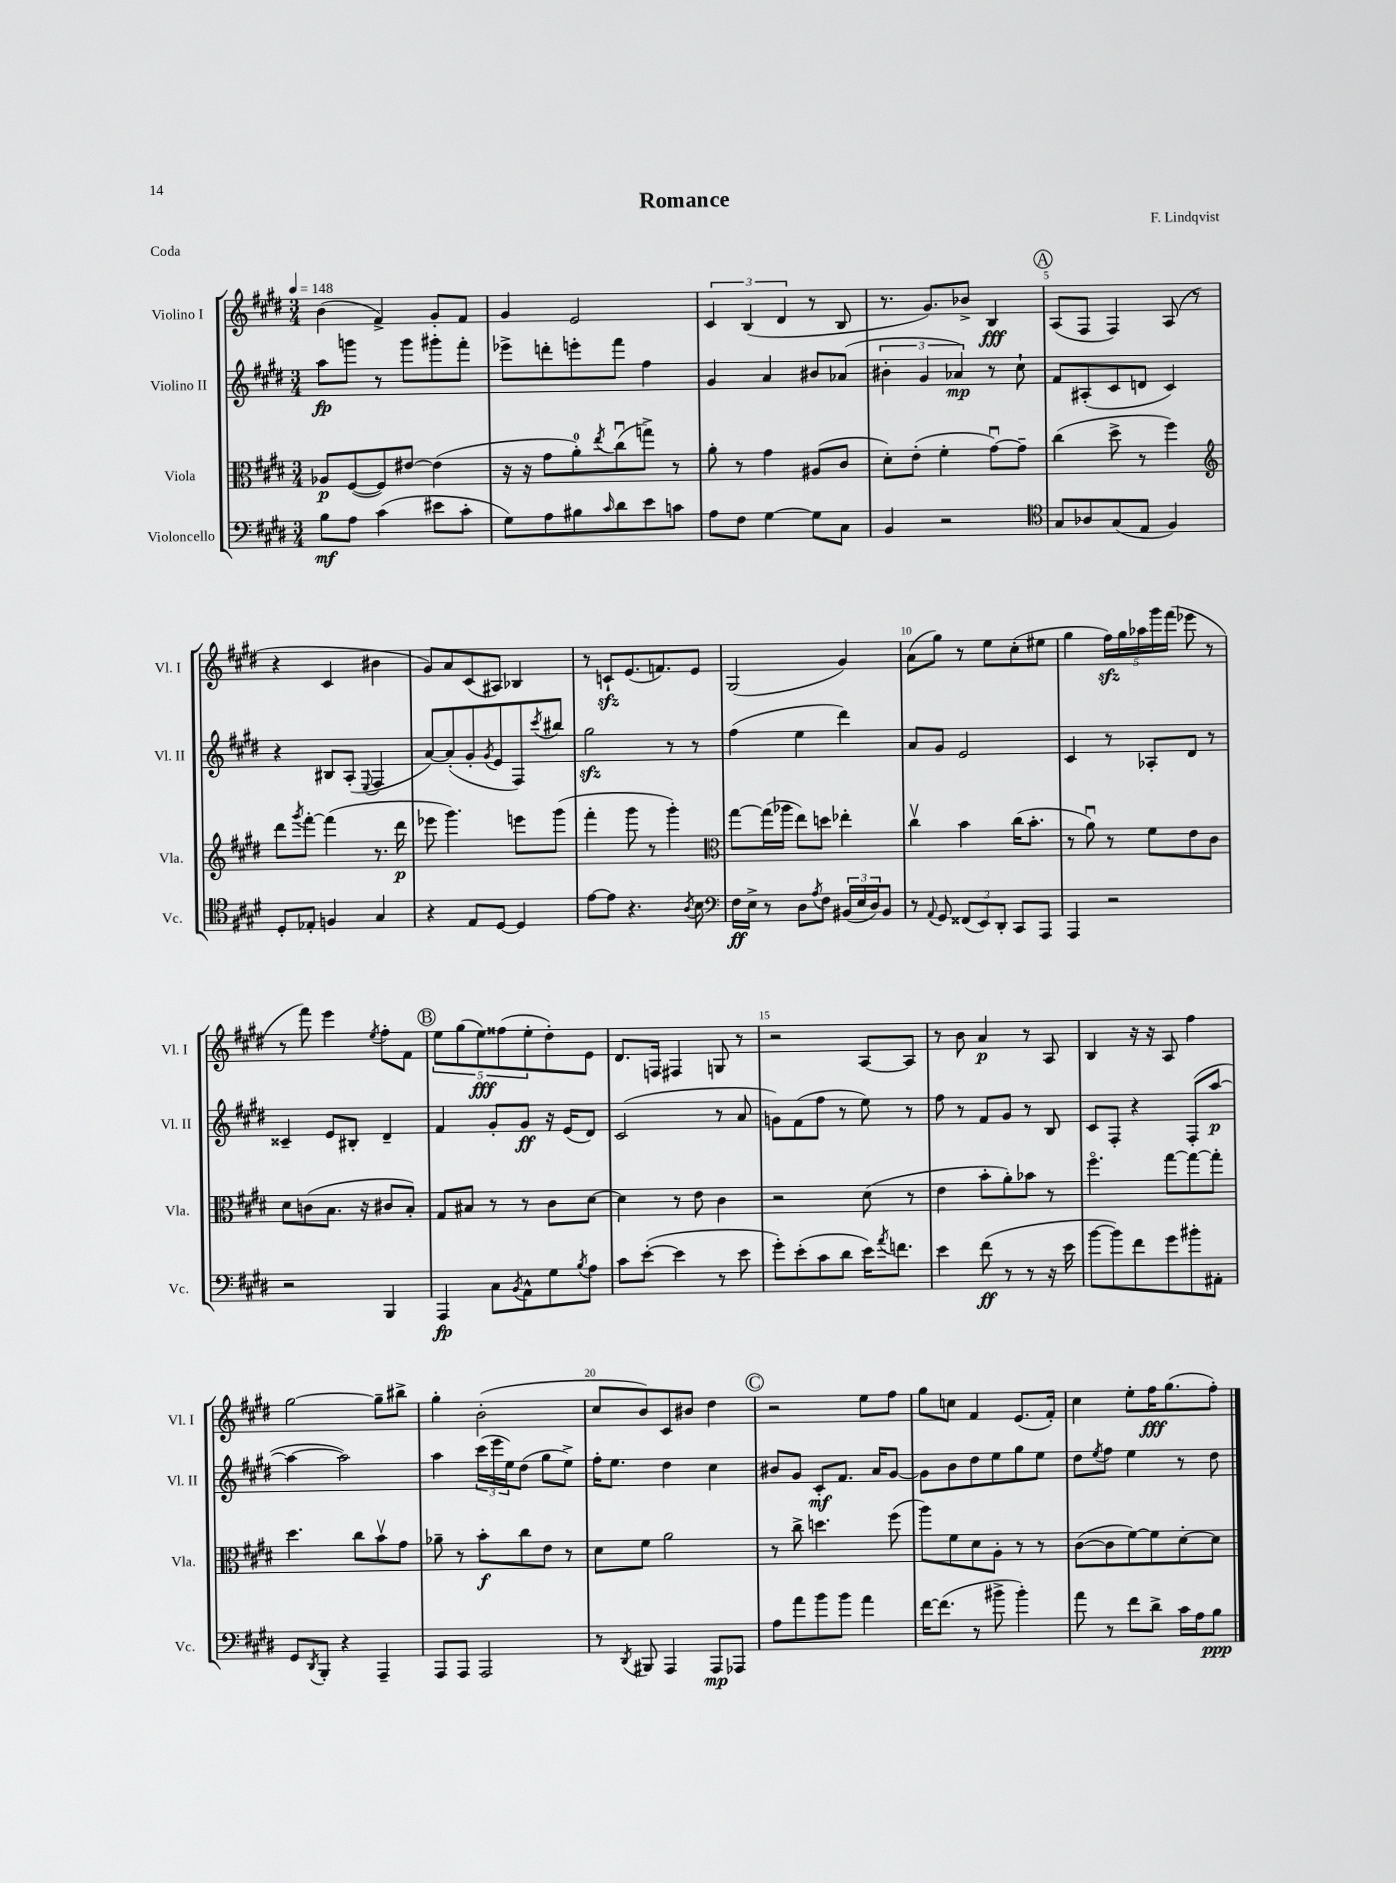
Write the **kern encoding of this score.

**kern	**dynam	**kern	**dynam	**kern	**dynam	**kern	**dynam
*part4	*part4	*part3	*part3	*part2	*part2	*part1	*part1
*staff4	*staff4	*staff3	*staff3	*staff2	*staff2	*staff1	*staff1
*I"Violoncello	*	*I"Viola	*	*I"Violino II	*	*I"Violino I	*
*I'Vc.	*	*I'Vla.	*	*I'Vl. II	*	*I'Vl. I	*
*clefF4	*	*clefC3	*	*clefG2	*	*clefG2	*
*k[f#c#g#d#]	*	*k[f#c#g#d#]	*	*k[f#c#g#d#]	*	*k[f#c#g#d#]	*
*M3/4	*	*M3/4	*	*M3/4	*	*M3/4	*
*MM148	*	*MM148	*	*MM148	*	*MM148	*
=1	=1	=1	=1	=1	=1	=1	=1
8B\L	mf	8A-X/L	p	8aa\L	fp	(4b\	.
8A\J	.	([8F#/	.	8gggn\J	.	.	.
(4c#\	.	8F#/])	.	8r	.	4f#^/)	.
.	.	[8e#X/J	.	8ggg\L	.	.	.
8e#X\L	.	(4e#\]	.	8ggg#X'\	.	8g#'/L	.
8c#'\J	.	.	.	8fff#'\J	.	8f#/J	.
=2	=2	=2	=2	=2	=2	=2	=2
8G#\L)	.	16r	.	8eee-X^\L	.	4g#/	.
.	.	16r	.	.	.	.	.
8A\	.	8g#\L	.	8dddn'\	.	.	.
8B#X\	.	8a'\)	.	8eeen'\	.	2e/	.
16qqc#/	.	8qee/	.	.	.	.	.
8d#\	.	(8cc#u\	.	8fff#\J	.	.	.
8e\	.	8ggn^\J)	.	4ff#\	.	.	.
8cn\J	.	8r	.	.	.	.	.
=3	=3	=3	=3	=3	=3	=3	=3
8A\L	.	8a'\	.	4g#/	.	6c#/	.
8F#\J	.	8r	.	.	.	.	.
.	.	.	.	.	.	(6B/	.
[4G#\	.	4g#\	.	4a/	.	.	.
.	.	.	.	.	.	6d#/	.
8G#\L]	.	(8A#X/L	.	8b#X/L	.	8r	.
8C#\J	.	8c#/J	.	(8a-X/J	.	8B/	.
=4	=4	=4	=4	=4	=4	=4	=4
4BB/	.	8d#'\L)	.	6b#X'\	.	8.r	.
.	.	(8e'\J	.	.	.	.	.
.	.	.	.	6g#/	.	.	.
.	.	.	.	.	.	8.g#/L)	.
2r	.	4f#'\	.	.	.	.	.
.	.	.	.	6a-X/)	mp	.	.
.	.	.	.	.	.	8b-X^/J	.
.	.	[8g#u\L)	.	8r	.	4B/	fff
.	.	8g#~\J]	.	8cc#`\	.	.	.
!!LO:REH:place=s1:t=A
=5	=5	=5	=5	=5	=5	=5	=5
*clefC4	*	*	*	*	*	*	*
8G#/L	.	(4cc#\	.	8f#/L	.	(8A/L	.
8A-X/	.	.	.	(8A#X'/	.	8F#/J	.
(8G#/	.	8dd#^\	.	8c#/	.	4F#/)	.
8E/J	.	8r	.	8dn/J	.	.	.
4F#/)	.	4ff#\)	.	4c#/)	.	(8A/	.
.	.	.	.	.	.	8r	.
!!LO:LB:g=z
=6	=6	=6	=6	=6	=6	=6	=6
*	*	*clefG2	*	*	*	*	*
8D#'/L	.	8ddd#\L	.	4r	.	4r	.
.	.	8qggg#/	.	.	.	.	.
8E-X'/J	.	[8fff#'\J	.	.	.	.	.
4Fn/	.	(4fff#\]	.	8B#X/L	.	4c#/	.
.	.	.	.	(8A'/J	.	.	.
.	.	.	.	8qqE/	.	.	.
4G#/	.	8.r	.	4F#/	.	4b#X\	.
.	.	16ddd#\	p	.	.	.	.
=7	=7	=7	=7	=7	=7	=7	=7
4r	.	8eee-X\	.	[8a/L)	.	8g#/L)	.
.	.	4.ggg#\)	.	(8a'/]	.	8a/	.
8E/L	.	.	.	8g#'/	.	(8c#/	.
.	.	.	.	8qg#/	.	.	.
[8D#/J	.	.	.	8e/	.	8A#X/J)	.
4D#/]	.	8eeen\L	.	8F#/)	.	4B-X/	.
.	.	.	.	8qccc#/	.	.	.
.	.	(8ggg#\J	.	8bb#X/J	.	.	.
=8	=8	=8	=8	=8	=8	=8	=8
[8e\L	.	4fff#'\	.	2gg#zz\	.	8r	.
8e\J]	.	.	.	.	.	8cnzz`/L	.
4.r	.	8ggg#\	.	.	.	(8.e/	.
.	.	8r	.	.	.	.	.
.	.	.	.	.	.	8.fn/)	.
.	.	4ggg#'\)	.	8r	.	.	.
8qA/	.	.	.	.	.	.	.
8B\	.	.	.	8r	.	8e/J	.
=9	=9	=9	=9	=9	=9	=9	=9
*clefF4	*	*clefC3	*	*	*	*	*
16F#\LL	ff	[8gg#\L	.	(4ff#\	.	(2G#/	.
16E^\JJ	.	.	.	.	.	.	.
8r	.	(16gg#\L]	.	.	.	.	.
.	.	16aa-X\JJ	.	.	.	.	.
8D#\L	.	8ee\L)	.	4ee\	.	.	.
8qA/	.	.	.	.	.	.	.
8F#\J	.	8ddn\J	.	.	.	.	.
(24BB#X/LL	.	4ee-X'\	.	4ddd#\)	.	4g#/)	.
24E/	.	.	.	.	.	.	.
24D#/J)	.	.	.	.	.	.	.
8BB#/J	.	.	.	.	.	.	.
=10	=10	=10	=10	=10	=10	=10	=10
8r	.	4cc#v\	.	8a/L	.	(8a\L	.
8qqAA/	.	.	.	.	.	.	.
8GG#/	.	.	.	8g#/J	.	8gg#\J)	.
(12FF##X/L	.	4b\	.	2e/	.	8r	.
12EE/)	.	.	.	.	.	.	.
.	.	.	.	.	.	8ee\L	.
12DD#'/J	.	.	.	.	.	.	.
8CC#/L	.	(16cc#\KL	.	.	.	(8cc#'\	.
.	.	8.b'\J	.	.	.	.	.
8AAA/J	.	.	.	.	.	8ee#X\J	.
=11	=11	=11	=11	=11	=11	=11	=11
4AAA/	.	8r	.	4c#/	.	4gg#\	.
.	.	8au\)	.	.	.	.	.
2r	.	8r	.	8r	.	20ff#zz\LL)	.
.	.	.	.	.	.	20gg#\	.
.	.	.	.	.	.	20aa-X\	.
.	.	8f#\L	.	8A-X'/L	.	.	.
.	.	.	.	.	.	20ggg#\	.
.	.	.	.	.	.	(20fff#\JJ	.
.	.	8e\	.	8d#/J	.	8eee-X\	.
.	.	8c#\J	.	8r	.	8r	.
!!LO:LB:g=z
=12	=12	=12	=12	=12	=12	=12	=12
2r	.	8d#\L	.	4c##X~/	.	8r	.
.	.	(8cn\	.	.	.	8fff#\)	.
.	.	8.B\J	.	8e/L	.	4eee\	.
.	.	.	.	8B#X'/J	.	.	.
.	.	16r	.	.	.	.	.
.	.	.	.	.	.	8qee/	.
4BBB/	.	8c#X/L	.	4d#~/	.	8ff#'\L	.
.	.	8B'/J)	.	.	.	8f#\J	.
!!LO:REH:place=s1:t=B
=13	=13	=13	=13	=13	=13	=13	=13
4AAA/	fp	8G#/L	.	4f#/	.	10ee\L	.
.	.	.	.	.	.	(10gg#\	.
.	.	8B#X/J	.	.	.	.	.
.	.	.	.	.	.	10ee\)	fff
8C#\L	.	8r	.	8g#'/L	.	.	.
.	.	.	.	.	.	(10ff##X\	.
8qBB/	.	.	.	.	.	.	.
8AA^^\	.	8r	.	8g#/J	ff	.	.
.	.	.	.	.	.	10ee'\	.
8G#\	.	8c#\L	.	16r	.	8dd#'\)	.
.	.	.	.	(16e/KL	.	.	.
8qB/	.	.	.	.	.	.	.
8A\J	.	[8d#\J	.	8d#/J)	.	8e\J	.
=14	=14	=14	=14	=14	=14	=14	=14
8c#\L	.	4d#\]	.	(2c#/	.	8.d#/L	.
([8e'\J	.	.	.	.	.	.	.
.	.	.	.	.	.	16Fn/Jk	.
4e\]	.	8r	.	.	.	4F#X/	.
.	.	8e\	.	.	.	.	.
8r	.	4c#\	.	8r	.	8Gn/	.
8e\	.	.	.	8a/	.	8r	.
=15	=15	=15	=15	=15	=15	=15	=15
8g#'\L)	.	2r	.	8gn\L)	.	2r	.
(8e'\	.	.	.	(8f#\	.	.	.
8c#\	.	.	.	8ff#\J	.	.	.
8d#\J	.	.	.	8r	.	.	.
16e\KL)	.	(8d#\	.	8ee\)	.	[8A/L	.
8qa/	.	.	.	.	.	.	.
8.fn\J	.	.	.	.	.	.	.
.	.	8r	.	8r	.	8A/J]	.
=16	=16	=16	=16	=16	=16	=16	=16
4e\	.	4e\	.	8ff#\	.	8r	.
.	.	.	.	8r	.	8b\	.
(8f#\	ff	8b'\L	.	8f#/L	.	4a/	p
8r	.	8a'\)	.	8g#/J	.	.	.
8r	.	8b-X\J	.	8r	.	8r	.
16r	.	8r	.	8B/	.	8A/	.
16e\	.	.	.	.	.	.	.
=17	=17	=17	=17	=17	=17	=17	=17
[8b\L	.	4.ff#\	.	8c#/L	.	4B/	.
8b\])	.	.	.	8F#'/J	.	.	.
8f#\	.	.	.	4r	.	16r	.
.	.	.	.	.	.	16r	.
8g#\	.	[8gg#\L	.	.	.	8A/	.
8b#X'\	.	8gg#\_	.	(8F#'/L	.	4ff#\	.
8AA#X'\J	.	8gg#'\J]	.	[8aa/J	p	.	.
!!LO:LB:g=z
=18	=18	=18	=18	=18	=18	=18	=18
8GG#/L	.	4.dd#\	.	4aa\_	.	[2gg#\	.
8qDD#/	.	.	.	.	.	.	.
8BBB'/J	.	.	.	.	.	.	.
4r	.	.	.	2aa\])	.	.	.
.	.	8cc#\L	.	.	.	.	.
4AAA~/	.	8bv\	.	.	.	8gg#~\L]	.
.	.	8g#\J	.	.	.	8bb#X^\J	.
=19	=19	=19	=19	=19	=19	=19	=19
8AAA/L	.	8a-X~\	.	4aa\	.	4gg#'\	.
8AAA/J	.	8r	.	.	.	.	.
2AAA/	.	8b'\L	f	(24ccc#\LL	.	(2b'\	.
.	.	.	.	24eee\	.	.	.
.	.	.	.	24ee\J)	.	.	.
.	.	8cc#\	.	(8dd#\J	.	.	.
.	.	8e\J	.	8gg#\L	.	.	.
.	.	8r	.	8ee^\J)	.	.	.
=20	=20	=20	=20	=20	=20	=20	=20
8r	.	8d#\L	.	16ff#'\KL	.	8cc#/L	.
.	.	.	.	8.ee\J	.	.	.
8qDD#/	.	.	.	.	.	.	.
8BBB#X/	.	8f#\J	.	.	.	8b/)	.
4AAA/	.	2a\	.	4dd#\	.	8c#/	.
.	.	.	.	.	.	8b#X/J	.
8AAA/L	mp	.	.	4cc#\	.	4dd#\	.
8AAA-X/J	.	.	.	.	.	.	.
!!LO:REH:place=s1:t=C
=21	=21	=21	=21	=21	=21	=21	=21
8A\L	.	8r	.	8b#X/L	.	2r	.
8a\	.	8cc#^\	.	8g#/J	.	.	.
8b\	.	4.ddn\	.	8c#'/L	mf	.	.
8b\J	.	.	.	8.f#/J	.	.	.
4a\	.	.	.	.	.	8ee\L	.
.	.	.	.	16a/KL	.	.	.
.	.	(8ff#\	.	[8g#/J	.	8ff#\J	.
=22	=22	=22	=22	=22	=22	=22	=22
[16f#\KL	.	8aa\L)	.	8g#\L]	.	8gg#\L	.
(8.f#\J]	.	.	.	.	.	.	.
.	.	8f#\	.	8b\	.	8ccn\J	.
8r	.	8d#\	.	8dd#\	.	4f#/	.
8b#X^\	.	8A'\J	.	8ee\	.	.	.
4b#'\)	.	8r	.	8gg#\	.	(8.e/L	.
.	.	8r	.	8ee\J	.	.	.
.	.	.	.	.	.	16f#'/Jk)	.
=23	=23	=23	=23	=23	=23	=23	=23
8a\	.	([8c#\L	.	8dd#\L	.	4cc#\	.
.	.	.	.	8qee/	.	.	.
8r	.	8c#\]	.	8ff#\J	.	.	.
8f#\L	.	[8f#\)	.	4ee\	.	8ee'\L	.
8d#^\J	.	8f#\]	.	.	.	16ff#\K	fff
.	.	.	.	.	.	(8.gg#\	.
16c#\LL	.	[8d#'\	.	8r	.	.	.
16A\J	.	.	.	.	.	.	.
8B\J	ppp	8d#\J]	.	8dd#\	.	8ff#'\J)	.
==	==	==	==	==	==	==	==
*-	*-	*-	*-	*-	*-	*-	*-
